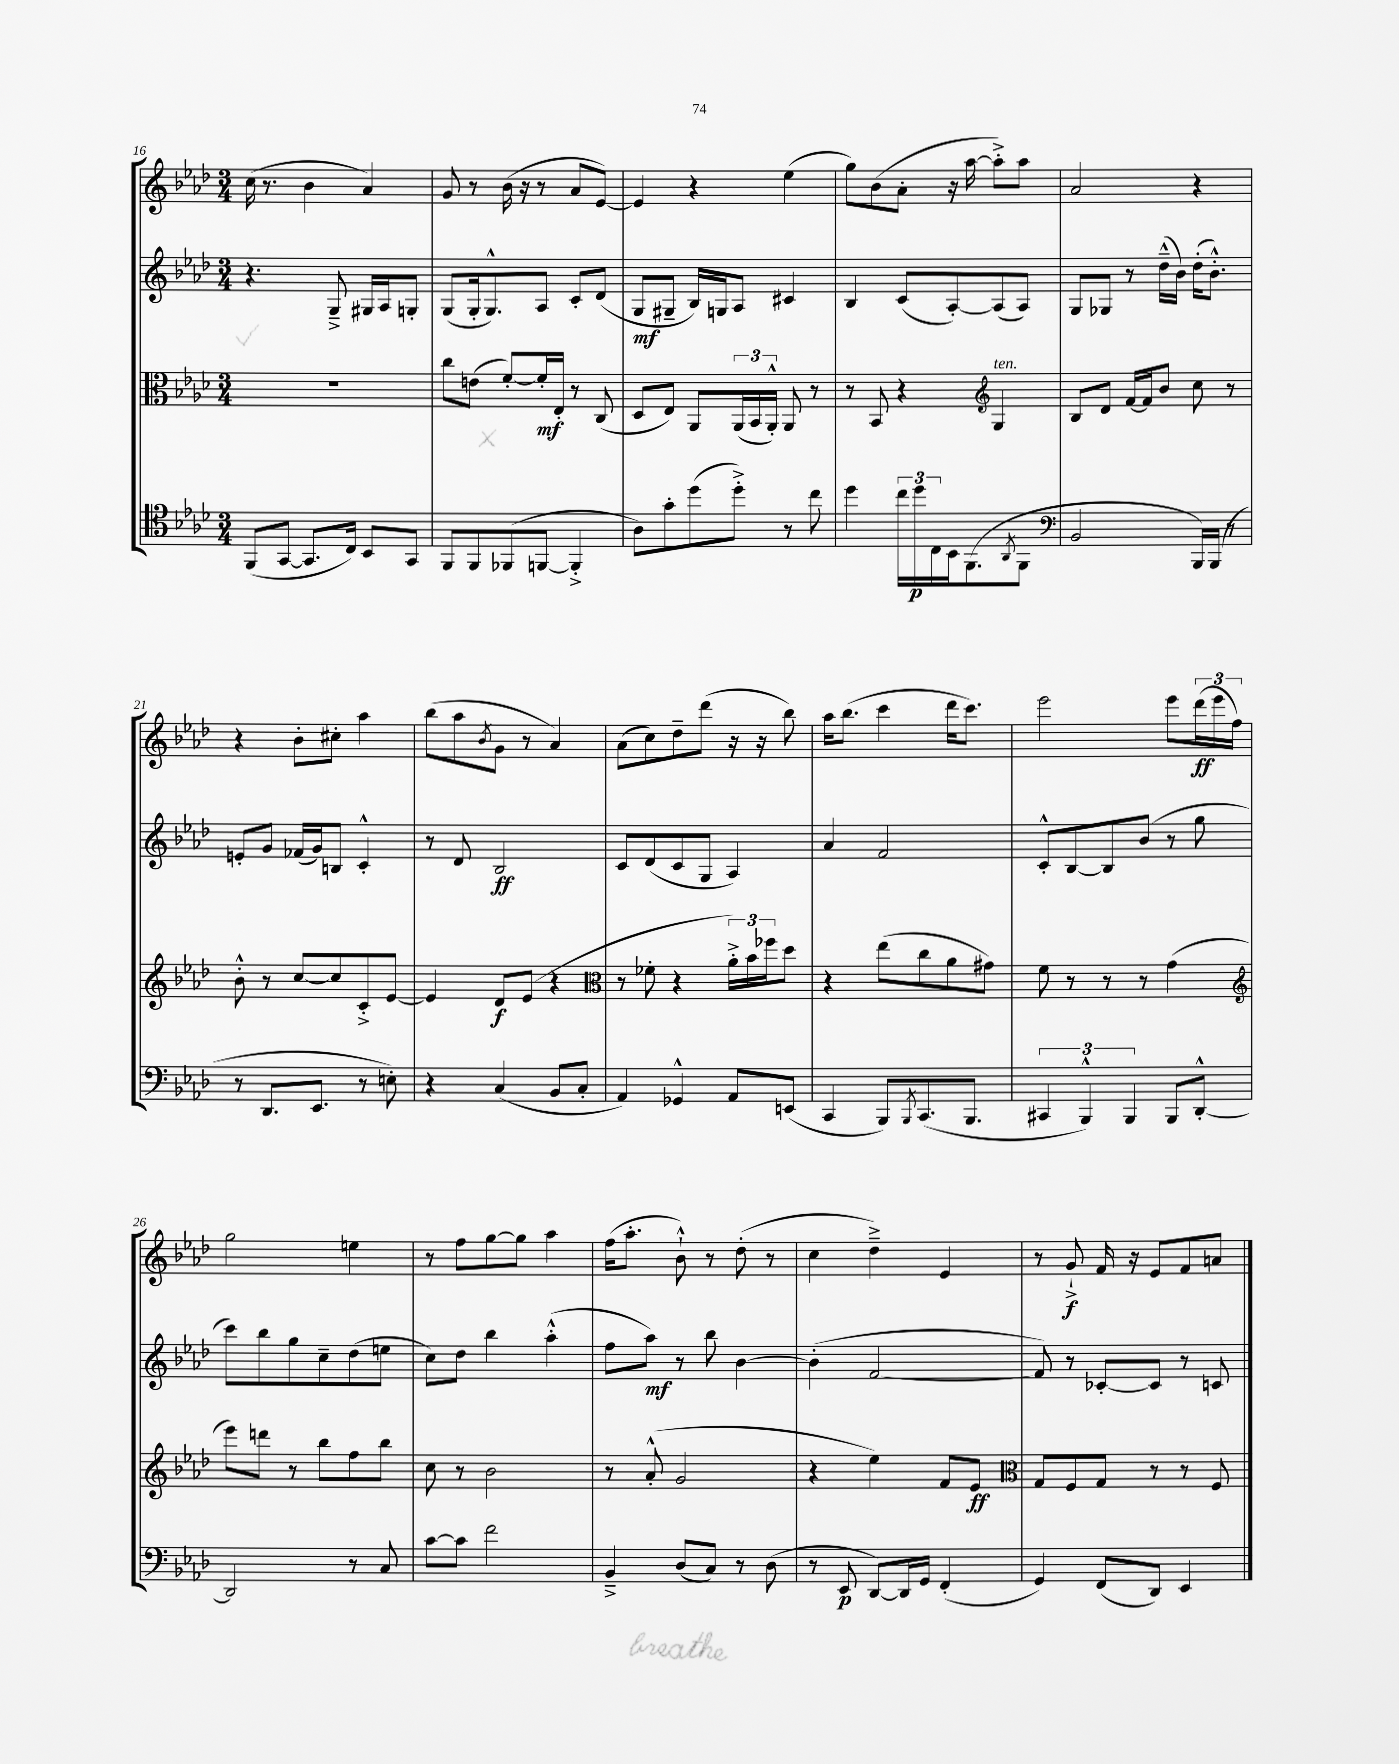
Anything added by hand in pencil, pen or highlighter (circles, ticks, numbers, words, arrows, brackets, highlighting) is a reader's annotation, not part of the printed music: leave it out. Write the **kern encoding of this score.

**kern	**dynam	**kern	**dynam	**kern	**dynam	**kern	**dynam
*part4	*part4	*part3	*part3	*part2	*part2	*part1	*part1
*staff4	*staff4	*staff3	*staff3	*staff2	*staff2	*staff1	*staff1
*clefC4	*	*clefC3	*	*clefG2	*	*clefG2	*
*k[b-e-a-d-]	*	*k[b-e-a-d-]	*	*k[b-e-a-d-]	*	*k[b-e-a-d-]	*
*M3/4	*	*M3/4	*	*M3/4	*	*M3/4	*
=16	=16	=16	=16	=16	=16	=16	=16
(8FF/L	.	2.r	.	4.r	.	(16cc\	.
.	.	.	.	.	.	8.r	.
[8GG/J	.	.	.	.	.	.	.
8.GG/L]	.	.	.	.	.	4b-\	.
.	.	.	.	8G~^/	.	.	.
16C/Jk)	.	.	.	.	.	.	.
8BB-/L	.	.	.	16G#X/LL	.	4a-/)	.
.	.	.	.	16A-/J	.	.	.
8GG/J	.	.	.	8Gn'/J	.	.	.
=17	=17	=17	=17	=17	=17	=17	=17
8FF/L	.	8cc\L	.	(8G/L	.	8g/	.
8FF/	.	(8en\J	.	16G'/k	.	8r	.
.	.	.	.	8.G^^/)	.	.	.
(8FF-X/	.	[8f'/L)	.	.	.	(16b-\	.
.	.	.	.	.	.	16r	.
[8FFn/J	.	16f'/L]	mf	8A-/J	.	8r	.
.	.	16E-'/JJ	.	.	.	.	.
4FF'^/]	.	8r	.	8c'/L	.	8a-/L	.
.	.	(8C/	.	(8d-/J	.	[8e-/J)	.
=18	=18	=18	=18	=18	=18	=18	=18
8A-\L)	.	8D-/L	.	8G/L	mf	4e-/]	.
8g'\	.	8E-/J)	.	8G#X~/J	.	.	.
(8dd-\	.	8AA-/L	.	16B-/LL)	.	4r	.
.	.	.	.	16Gn/J	.	.	.
8dd-'^\J)	.	(24AA-/L	.	8A-/J	.	.	.
.	.	24BB-/	.	.	.	.	.
.	.	24AA-'^^/JJ)	.	.	.	.	.
8r	.	8AA-/	.	4c#X/	.	(4ee-\	.
8cc\	.	8r	.	.	.	.	.
=19	=19	=19	=19	=19	=19	=19	=19
4dd-\	.	8r	.	4B-/	.	8gg\L)	.
.	.	8BB-/	.	.	.	(8b-\	.
24cc\LL	.	4r	.	(8c/L	.	8a-'\J	.
24dd-\	p	.	.	.	.	.	.
24C\	.	.	.	.	.	.	.
16BB-\J	.	.	.	[8A-'/)	.	16r	.
(8.FF\	.	.	.	.	.	[16aa-\	.
*	*	*clefG2	*	*	*	*	*
!	!	!LO:TX:a:i:t=ten.	!	!	!	!	!
.	.	4G/	.	(8A-/]	.	8aa-'^\L])	.
8qAA-/	.	.	.	.	.	.	.
8FF\J	.	.	.	8A-/J)	.	8aa-\J	.
=20	=20	=20	=20	=20	=20	=20	=20
*clefF4	*	*	*	*	*	*	*
2BB-/	.	8B-/L	.	8G/L	.	2a-/	.
.	.	8d-/J	.	8G-X/J	.	.	.
.	.	[16f/LL	.	8r	.	.	.
.	.	16f/J]	.	.	.	.	.
.	.	8b-/J	.	(16dd-~^^\LL	.	.	.
.	.	.	.	16b-\JJ)	.	.	.
16BBB-/LL)	.	8cc\	.	(16dd-'\KL	.	4r	.
(16BBB-/JJ	.	.	.	8.b-'^^\J)	.	.	.
8r	.	8r	.	.	.	.	.
!!LO:LB:g=z
=21	=21	=21	=21	=21	=21	=21	=21
8r	.	8b-'^^\	.	8en'/L	.	4r	.
8.DD-/L	.	8r	.	8g/J	.	.	.
.	.	[8cc/L	.	(16f-X/LL	.	8b-'\L	.
8.EE-/J	.	.	.	16g/J)	.	.	.
.	.	8cc/]	.	8Bn/J	.	8cc#X'\J	.
8r	.	8c'^/	.	4c'^^/	.	4aa-\	.
8En'\)	.	[8e-/J	.	.	.	.	.
=22	=22	=22	=22	=22	=22	=22	=22
4r	.	4e-/]	.	8r	.	(8bb-\L	.
.	.	.	.	8d-/	.	8aa-\	.
.	.	.	.	.	.	8qb-/	.
(4C/	.	8d-/L	f	2B-/	ff	8g\J	.
.	.	(8e-/J	.	.	.	8r	.
8BB-/L	.	4r	.	.	.	4a-/)	.
8C'/J	.	.	.	.	.	.	.
=23	=23	=23	=23	=23	=23	=23	=23
*	*	*clefC3	*	*	*	*	*
4AA-/)	.	8r	.	8c/L	.	(8a-\L	.
.	.	8f-X'\	.	(8d-/	.	8cc\)	.
4GG-X^^/	.	4r	.	8c/	.	8dd-~\	.
.	.	.	.	8G/J	.	(8ddd-\J	.
8AA-/L	.	24a-'^\LL)	.	4A-/)	.	16r	.
.	.	24b-\	.	.	.	.	.
.	.	.	.	.	.	16r	.
.	.	24ff-X\J	.	.	.	.	.
(8EEn/J	.	8dd-\J	.	.	.	8bb-\)	.
=24	=24	=24	=24	=24	=24	=24	=24
4CC/	.	4r	.	4a-/	.	16aa-\KL	.
.	.	.	.	.	.	(8.bb-\J	.
8BBB-/L)	.	(8ee-\L	.	2f/	.	4ccc\	.
8qBBB-/	.	.	.	.	.	.	.
(8.CC/	.	8cc\	.	.	.	.	.
.	.	8a-\	.	.	.	16ddd-\KL	.
8.BBB-/J	.	.	.	.	.	8.ccc\J)	.
.	.	8g#X\J)	.	.	.	.	.
=25	=25	=25	=25	=25	=25	=25	=25
6CC#X/	.	8f\	.	8c'^^/L	.	2eee-\	.
.	.	8r	.	[8B-/	.	.	.
6BBB-^^/)	.	.	.	.	.	.	.
.	.	8r	.	8B-/]	.	.	.
6BBB-/	.	.	.	.	.	.	.
.	.	8r	.	(8b-/J	.	.	.
8BBB-/L	.	(4g\	.	8r	.	8eee-\L	.
[8DD-'^^/J	.	.	.	8gg\	.	(24ddd-\L	ff
.	.	.	.	.	.	24eee-\	.
.	.	.	.	.	.	24ff\JJ)	.
!!LO:LB:g=z
=26	=26	=26	=26	=26	=26	=26	=26
*	*	*clefG2	*	*	*	*	*
2DD-/]	.	8eee-\L)	.	8ccc\L)	.	2gg\	.
.	.	8dddn\J	.	8bb-\	.	.	.
.	.	8r	.	8gg\	.	.	.
.	.	8bb-\L	.	8cc~\	.	.	.
8r	.	8ff\	.	(8dd-\	.	4een\	.
8C/	.	8bb-\J	.	8een\J	.	.	.
=27	=27	=27	=27	=27	=27	=27	=27
[8c\L	.	8cc\	.	8cc\L)	.	8r	.
8c\J]	.	8r	.	8dd-\J	.	8ff\L	.
2f\	.	2b-\	.	4bb-\	.	[8gg\	.
.	.	.	.	.	.	8gg\J]	.
.	.	.	.	(4aa-'^^\	.	4aa-\	.
=28	=28	=28	=28	=28	=28	=28	=28
4BB-~^/	.	8r	.	8ff\L	.	(16ff\KL	.
.	.	.	.	.	.	8.aa-'\J	.
.	.	(8a-'^^/	.	8aa-\J)	mf	.	.
(8D-/L	.	2g/	.	8r	.	8b-`^^\)	.
8C/J)	.	.	.	8bb-\	.	8r	.
8r	.	.	.	[4b-\	.	(8dd-'\	.
(8D-\	.	.	.	.	.	8r	.
=29	=29	=29	=29	=29	=29	=29	=29
8r	.	4r	.	(4b-'\]	.	4cc\	.
8EE-/	p	.	.	.	.	.	.
[8DD-/L)	.	4ee-\)	.	[2f/	.	4dd-~^\)	.
16DD-/L]	.	.	.	.	.	.	.
16GG/JJ	.	.	.	.	.	.	.
(4FF'/	.	8f/L	.	.	.	4e-/	.
.	.	8e-/J	ff	.	.	.	.
=30	=30	=30	=30	=30	=30	=30	=30
*	*	*clefC3	*	*	*	*	*
4GG/)	.	8G/L	.	8f/])	.	8r	.
.	.	8F/	.	8r	.	8g`^/	f
(8FF/L	.	8G/J	.	[8c-X'/L	.	16f/	.
.	.	.	.	.	.	16r	.
8DD-/J)	.	8r	.	8c-/J]	.	8e-/L	.
4EE-/	.	8r	.	8r	.	8f/	.
.	.	8F/	.	8cn/	.	8an/J	.
==	==	==	==	==	==	==	==
*-	*-	*-	*-	*-	*-	*-	*-
